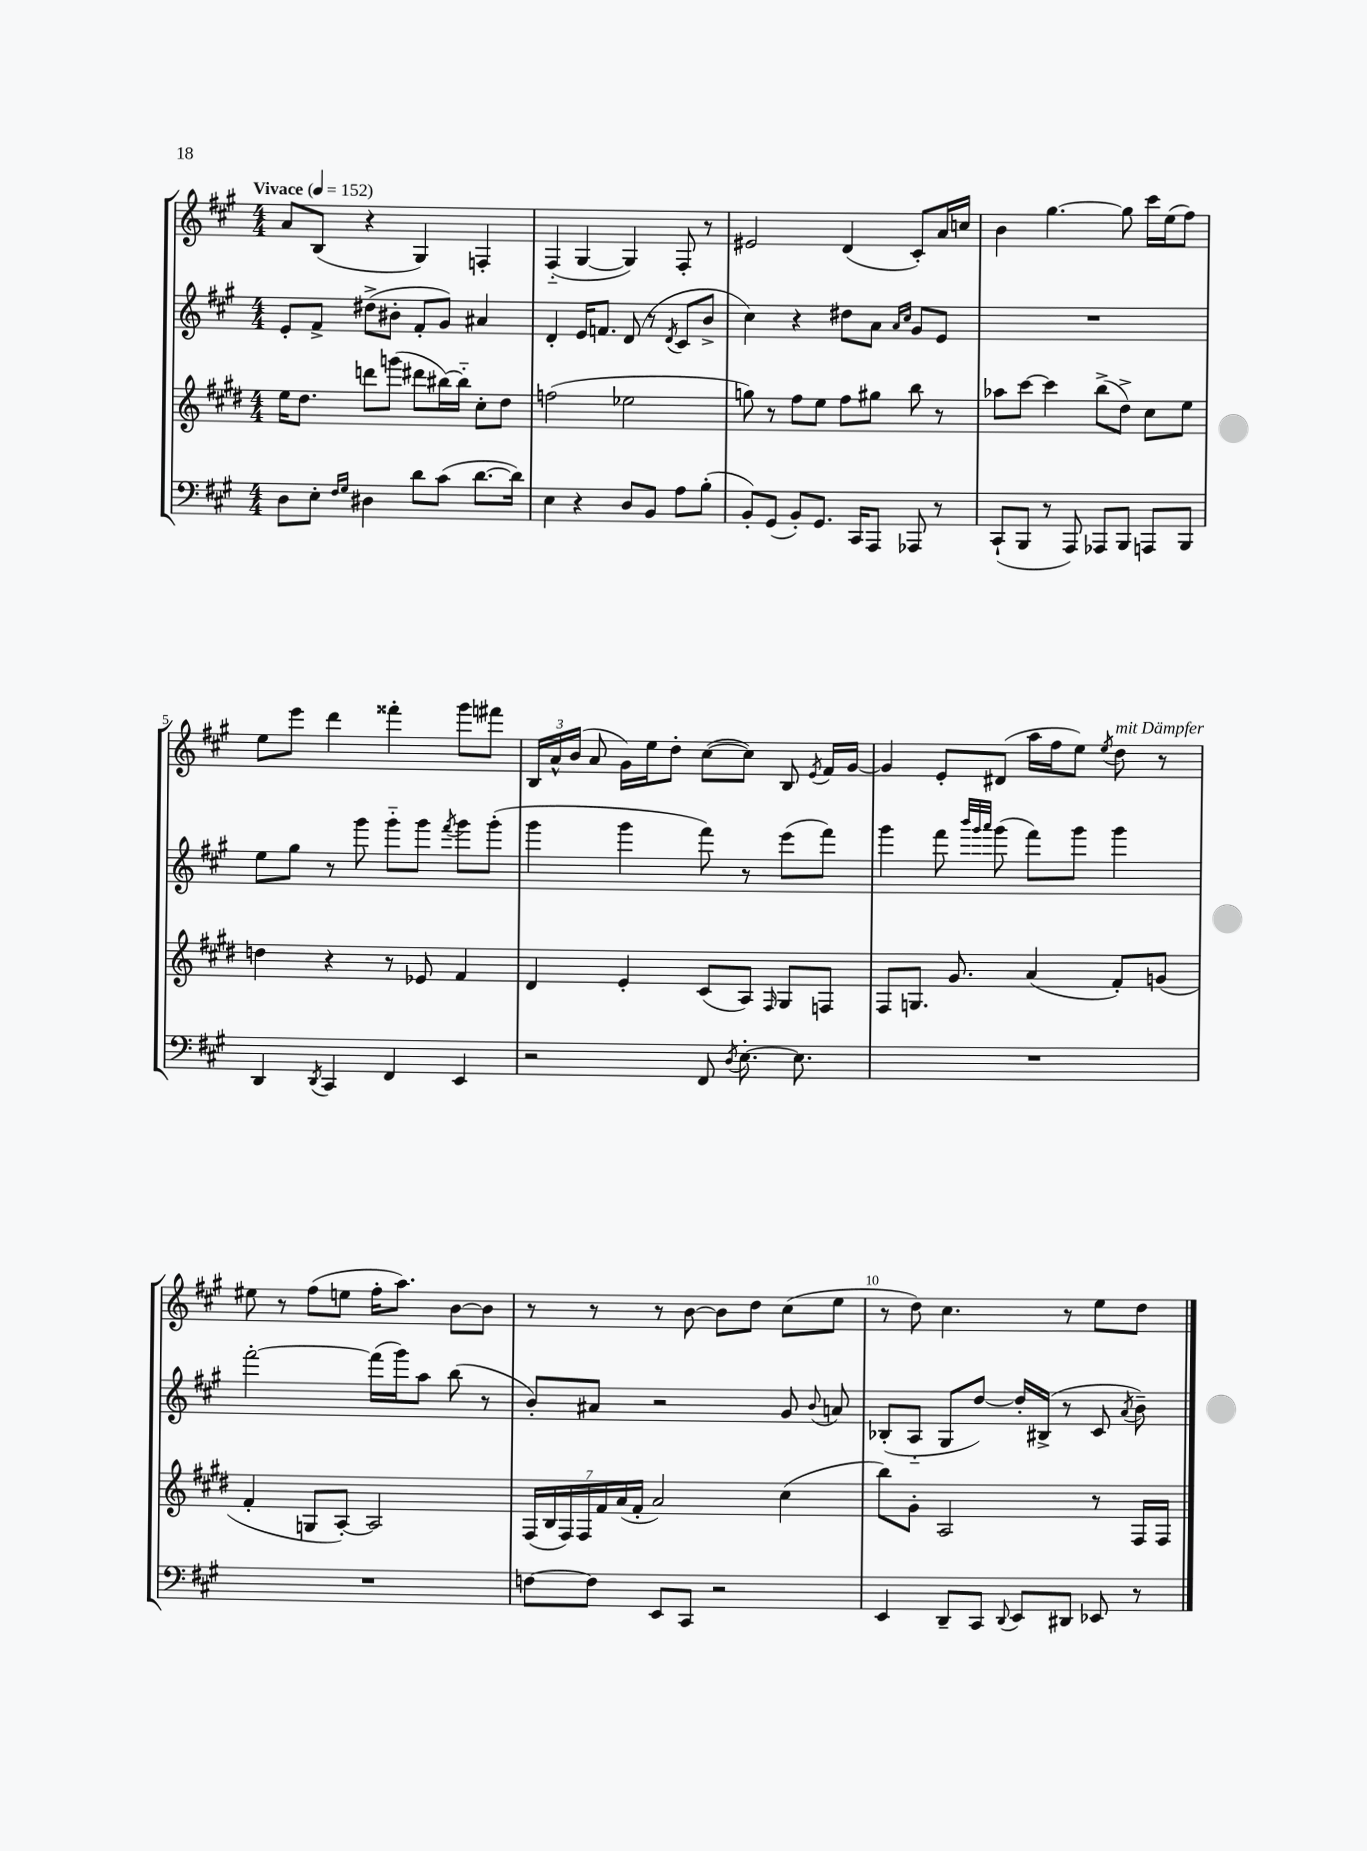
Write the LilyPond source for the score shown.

<<
\new StaffGroup <<
\new Staff = "s0" {
    \clef treble \key a \major \numericTimeSignature \time 4/4 \tempo "Vivace" 4 = 152
    \autoBeamOff a'8[ b8]( r4 gis4) f4-. |
    fis4-_( gis4~ gis4) fis8-. r8 |
    eis'2 d'4( cis'8[-.) a'16 c''16] |
    b'4 gis''4.~ gis''8 cis'''16[ e''16( fis''8]) |
    e''8[ e'''8] d'''4 fisis'''4-. gis'''8[ fis'''8] |
    \tuplet 3/2 { b16[ a'16-^ b'16]( } a'8 gis'16[) e''16 d''8]-. cis''8[~( cis''8]) b8 \acciaccatura { e'8 } fis'16[ gis'16]~ |
    gis'4 e'8[-. dis'8]( a''16[ fis''16 e''8]) \acciaccatura { e''8 } d''8^\markup { \italic "mit Dämpfer" } r8 |
    eis''8 r8 fis''8[( e''8] fis''16[-. a''8.]) b'8[~ b'8] |
    r8 r8 r8 b'8~ b'8[ d''8] cis''8[( e''8] |
    r8 d''8) cis''4. r8 e''8[ d''8] \bar "|." |
}
\new Staff = "s1" {
    \clef treble \key a \major \numericTimeSignature \time 4/4
    \autoBeamOff e'8[-. fis'8]-> dis''8[->( bis'8]-. fis'8[-. gis'8]) ais'4 |
    d'4-. e'16[ f'8.] d'8( r8 \acciaccatura { d'8 } cis'8[ b'8]-> |
    cis''4) r4 dis''8[ a'8] \grace { a'16[ cis''16] } gis'8[ e'8] |
    R1 |
    e''8[ gis''8] r8 gis'''8 gis'''8[-_ gis'''8] \acciaccatura { fis'''8 } gis'''8[ gis'''8]-.( |
    gis'''4 gis'''4 fis'''8) r8 e'''8[( fis'''8]) |
    gis'''4 fis'''8 \grace { b'''32[ gis'''32 a'''32] } gis'''8( fis'''8[) gis'''8] gis'''4 |
    fis'''2~-. fis'''16[( gis'''16) a''8] b''8( r8 |
    b'8[-.) ais'8] r2 gis'8 \appoggiatura { b'8 } a'8 |
    bes8[-.( a8]-_ gis8[ d''8]~) d''16[-. bis16]->( r8 cis'8 \acciaccatura { a'8 } b'8--) \bar "|." |
}
\new Staff = "s2" {
    \clef treble \key e \major \numericTimeSignature \time 4/4
    \autoBeamOff e''16[ dis''8.] d'''8[ g'''8]( dis'''8[ bis''16~) bis''16]-_ cis''8[-. dis''8] |
    f''2( ees''2 |
    g''8) r8 fis''8[ e''8] fis''8[ gis''8] b''8 r8 |
    aes''8[ cis'''8]~ cis'''4 b''8[->( dis''8]->) cis''8[ e''8] |
    d''4 r4 r8 ees'8 fis'4 |
    dis'4 e'4-. cis'8[( a8]) \grace { fis16 } gis8[ f8] |
    fis8[ g8.] gis'8. a'4( fis'8[-.) g'8]( |
    fis'4-. g8[ a8]~-.) a2 |
    \tuplet 7/4 { fis16[( b16 fis16) fis16 fis'16 a'16( fis'16]-. } a'2) cis''4( |
    b''8[) gis'8]-. a2 r8 fis16[ fis16] \bar "|." |
}
\new Staff = "s3" {
    \clef bass \key a \major \numericTimeSignature \time 4/4
    \autoBeamOff d8[ e8]-. \grace { fis16[ gis16] } dis4 d'8[ cis'8]( d'8.[~ d'16]) |
    e4 r4 d8[ b,8] a8[ b8]-.( |
    b,8[-.) gis,8]( b,8[-.) gis,8.] cis,16[ a,,8] aes,,8 r8 |
    cis,8[-!( b,,8] r8 a,,8) aes,,8[ b,,8] a,,8[ b,,8] |
    d,4 \acciaccatura { d,8 } cis,4 fis,4 e,4 |
    r2 fis,8 \acciaccatura { d8 } e8.~-. e8. |
    R1 |
    R1 |
    f8[~ f8] e,8[ cis,8] r2 |
    e,4 d,8[-- cis,8] \appoggiatura { d,8 } e,8[ dis,8] ees,8 r8 \bar "|." |
}
>>
>>
\layout { \context { \Score \override BarNumber.break-visibility = ##(#f #t #t) barNumberVisibility = #(every-nth-bar-number-visible 5) } }
